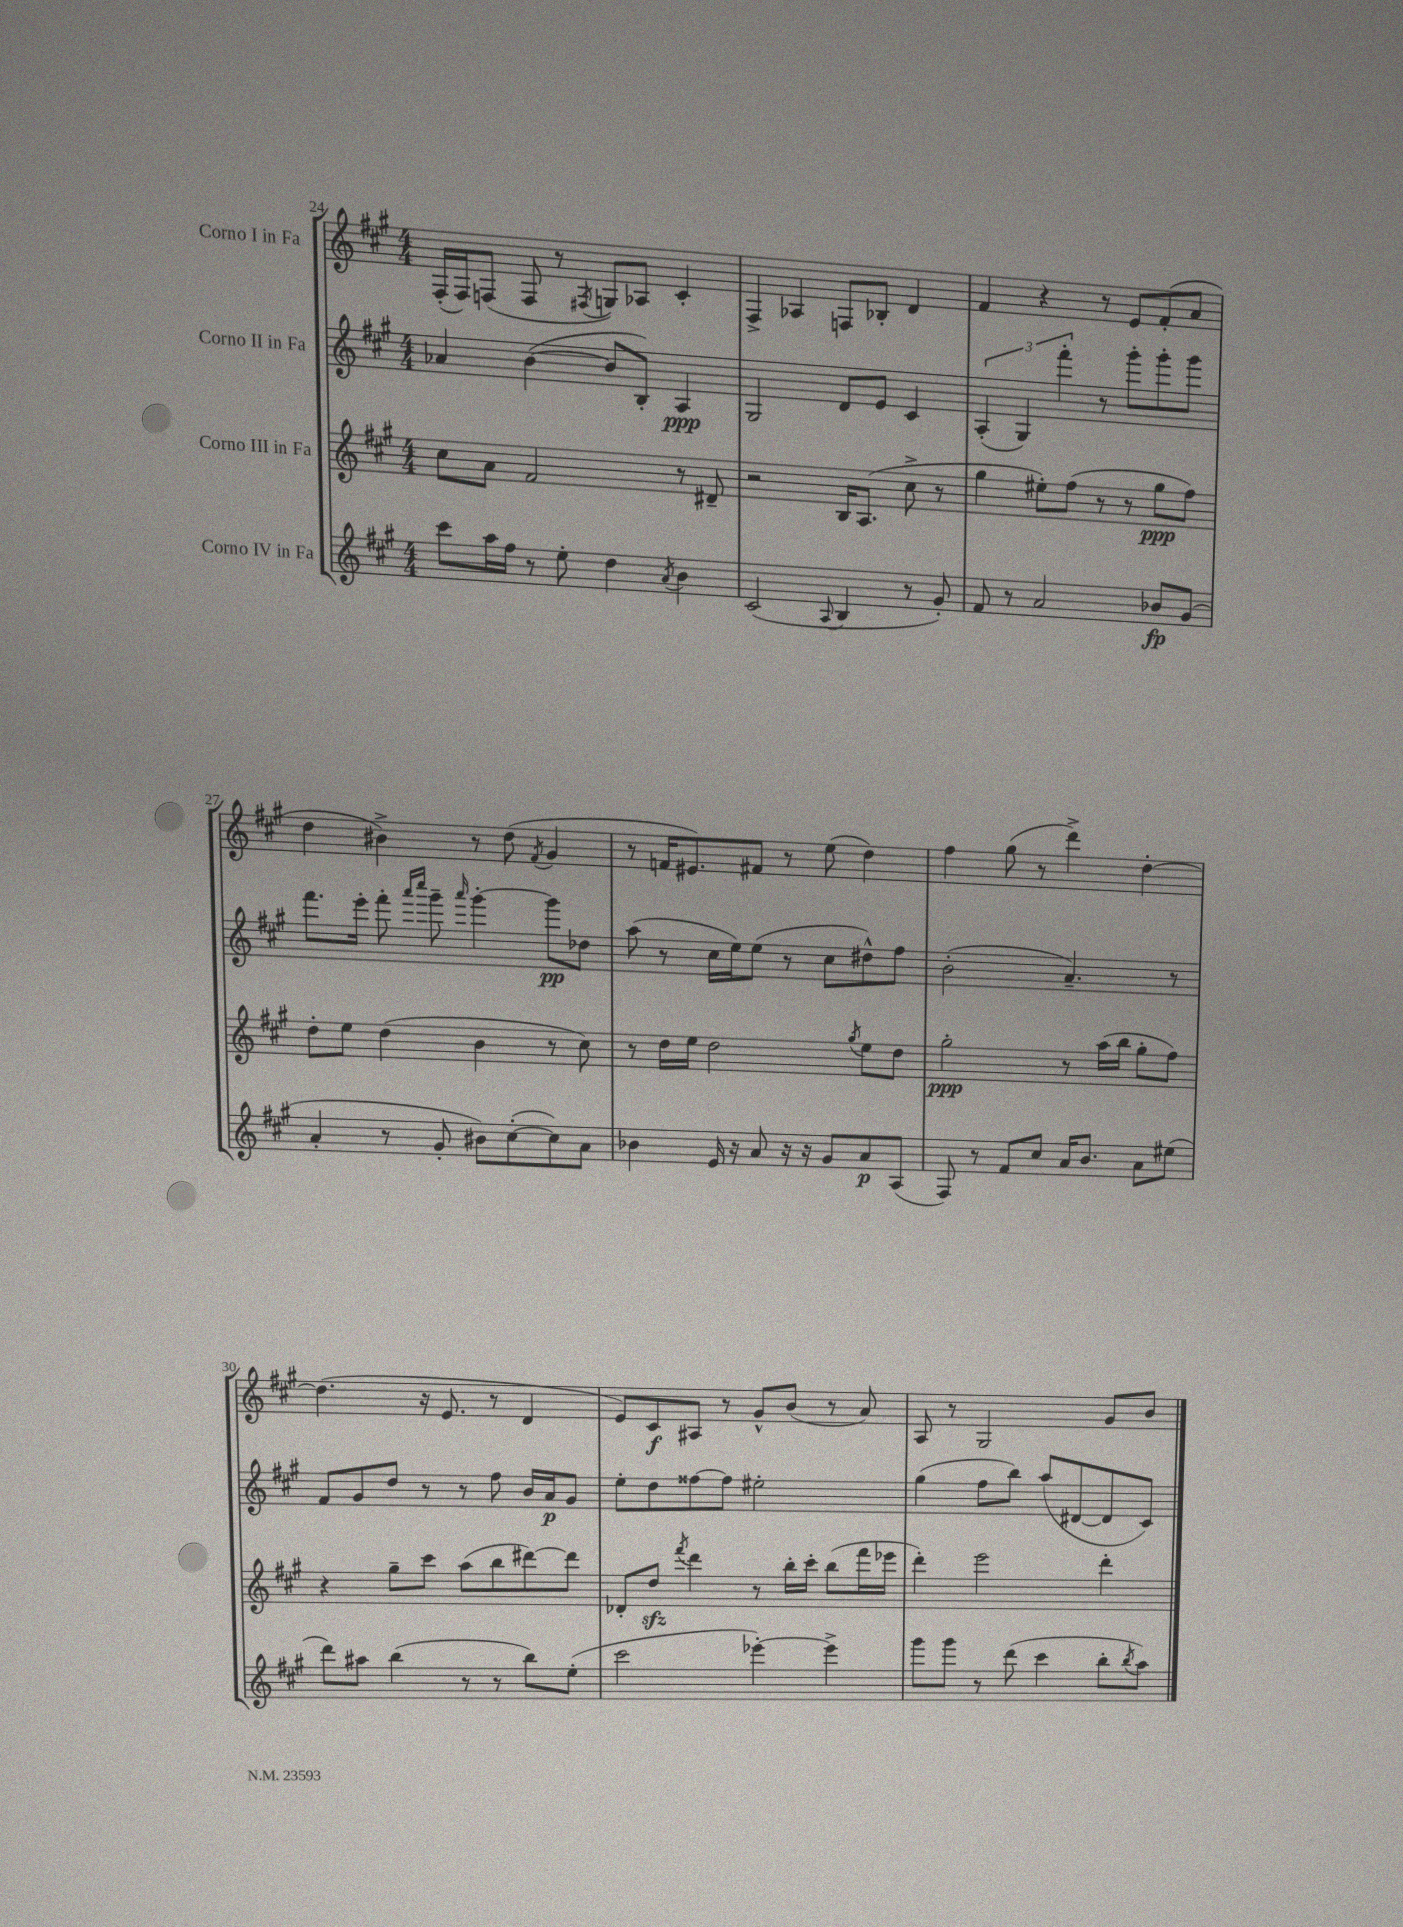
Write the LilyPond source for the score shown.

<<
\new StaffGroup <<
\new Staff = "s0" \with { instrumentName = "Corno I in Fa" } {
    \clef treble \key a \major \numericTimeSignature \time 4/4
    fis16-.( fis16) f8( f8 r8 \acciaccatura { fis8 } g8) aes8 cis'4-. |
    fis4-> aes4 f8 bes8-. d'4 |
    fis'4 r4 r8 e'8 fis'8-.( a'8 |
    d''4 bis'4->) r8 d''8( \acciaccatura { fis'8 } gis'4 |
    r8 f'16 eis'8.) fis'8 r8 e''8( d''4) |
    fis''4 gis''8( r8 d'''4->) d''4~-. |
    d''4.( r16 e'8. r8 d'4 |
    e'8) cis'8\f ais8 r8 gis'8-^ b'8( r8 a'8) |
    a8 r8 gis2 gis'8 b'8 \bar "|." |
}
\new Staff = "s1" \with { instrumentName = "Corno II in Fa" } {
    \clef treble \key a \major \numericTimeSignature \time 4/4
    aes'4 b'4~( b'8 b8-.) a4\ppp |
    gis2 d'8 e'8 cis'4 |
    \tuplet 3/2 { a4-.( gis4) fis'''4-. } r8 gis'''8-. gis'''8-. gis'''8 |
    fis'''8. e'''16-. fis'''8-. \grace { a'''16 cis''''16 } gis'''8-- \grace { a'''16 } gis'''4~-. gis'''8\pp des''8 |
    a''8( r8 cis''16 e''16) e''8( r8 cis''8 dis''8-^) fis''8 |
    b'2-.( a'4.--) r8 |
    fis'8 gis'8 d''8 r8 r8 fis''8 b'16 a'16\p gis'8 |
    e''8-. d''8 fisis''8~ fisis''8 eis''2-. |
    gis''4( fis''8 b''8) a''8( dis'8~ dis'8 cis'8) \bar "|." |
}
\new Staff = "s2" \with { instrumentName = "Corno III in Fa" } {
    \clef treble \key a \major \numericTimeSignature \time 4/4
    cis''8 a'8 fis'2 r8 dis'8-- |
    r2 b16 a8.( cis''8-> r8 |
    gis''4 eis''8-.) fis''8( r8 r8 gis''8\ppp fis''8) |
    d''8-. e''8 d''4( b'4 r8 cis''8) |
    r8 d''16 e''16 d''2 \acciaccatura { gis''8 } e''8 d''8 |
    gis''2-.\ppp r8 a''16( b''16 gis''8-. fis''8) |
    r4 gis''8-- cis'''8 a''8( b''8 dis'''8~) dis'''8 |
    des'8-. d''8\sfz \acciaccatura { fis'''8 } d'''4 r8 b''16-. cis'''16-. b''8( fis'''16 ees'''16 |
    d'''4-.) e'''2 d'''4-. \bar "|." |
}
\new Staff = "s3" \with { instrumentName = "Corno IV in Fa" } {
    \clef treble \key a \major \numericTimeSignature \time 4/4
    cis'''8 a''16 fis''16 r8 e''8-. d''4 \acciaccatura { a'8 } b'4 |
    cis'2( \appoggiatura { a8 } b4 r8 gis'8-.) |
    fis'8 r8 a'2 bes'8\fp gis'8( |
    a'4-. r8 gis'8-. bis'8) cis''8~-.( cis''8) a'8 |
    bes'4 e'16 r16 a'8 r16 r16 gis'8 a'8\p a8( |
    fis8) r8 fis'8 cis''8 a'16 b'8. a'8 eis''8( |
    d'''8) ais''8 b''4( r8 r8 b''8) e''8-.( |
    cis'''2 ees'''4~-.) ees'''4-> |
    gis'''8 gis'''8 r8 d'''8( cis'''4 b''8-. \acciaccatura { b''8 } a''8) \bar "|." |
}
>>
>>
\layout { \context { \Score currentBarNumber = #24 } }
